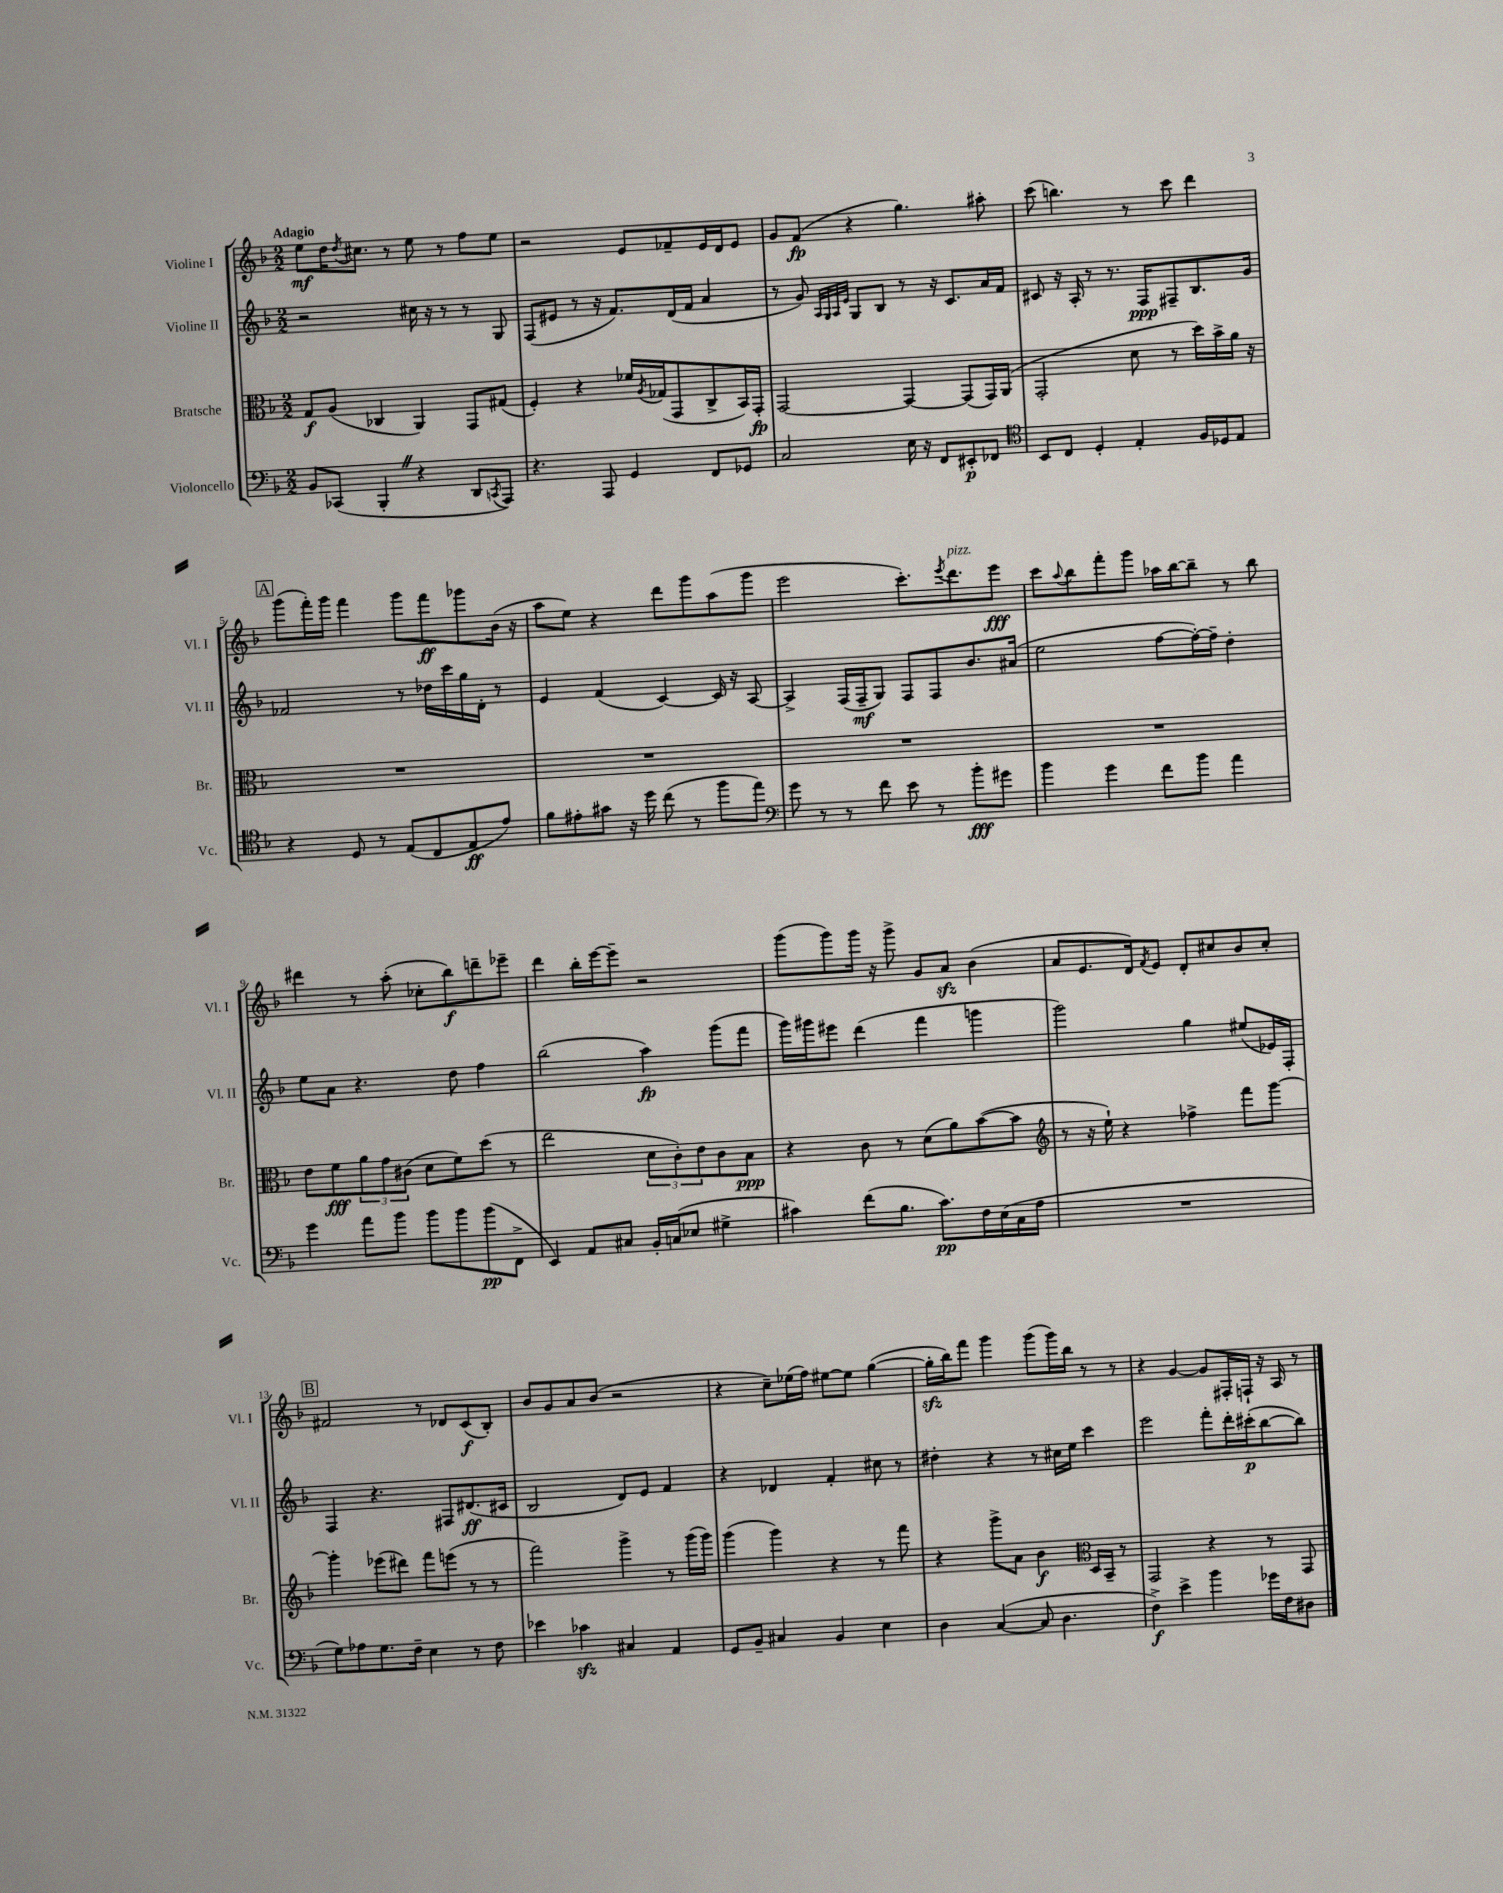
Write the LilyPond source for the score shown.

<<
\new StaffGroup <<
\new Staff = "s0" \with { instrumentName = "Violine I" shortInstrumentName = "Vl. I" } {
    \clef treble \key f \major \numericTimeSignature \time 2/2 \tempo "Adagio"
    e''8\mf d''16 \acciaccatura { d''8 } cis''8. r8 e''8 r8 f''8 e''8 |
    r2 e'8 fes'8-- e'16 d'16 e'8 |
    g'8 f'8\fp( r4 g''4.) ais''8-. |
    c'''8( b''4.) r8 c'''8 d'''4 |
    \mark \markup { \box "A" } g'''8( f'''16-.) g'''16 f'''4 g'''8 f'''8\ff ges'''8 bes'16( r16 |
    a''8 e''8) r4 d'''8 g'''8 a''8( g'''8 |
    e'''2 c'''8.-.) \acciaccatura { e'''8 } d'''8.^\markup { \italic "pizz." } e'''8\fff |
    c'''8 \appoggiatura { a''8 } bes''8 f'''8-. g'''8 aes''16 bes''16~ bes''8-- r8 bes''8 |
    dis'''4 r8 a''8-.( ces''8-. bes''8\f) d'''8-- ees'''8-- |
    d'''4 bes''16-. e'''16~ e'''8-- r2 |
    g'''8( g'''8) g'''16 r16 g'''8-> g'8 a'8\sfz bes'4( |
    a'8 e'8. d'16) \acciaccatura { f'8 } e'8 d'8-. cis''8 bes'8 cis''8-. |
    \mark \markup { \box "B" } fis'2 r8 des'8 c'8\f( bes8-.) |
    bes'8 g'8 a'8 bes'8( r2 |
    r4 c''8--) ees''16( f''16) eis''8~ eis''8 g''4~( |
    g''16-.\sfz bes''16) f'''8 g'''4 g'''8( g'''16) bes''16 r8 r8 |
    r4 g'4~ g'8 fis16-. f16-! r16 a16 r8 \bar "|." |
}
\new Staff = "s1" \with { instrumentName = "Violine II" shortInstrumentName = "Vl. II" } {
    \clef treble \key f \major \numericTimeSignature \time 2/2
    r2 cis''16 r16 r8 r8 g8 |
    f8( eis'8 r8 r16 f'8.) d'16( f'16 a'4 |
    r8 g'8) \grace { a32 g32 a32 e'32 } g8 bes8 r8 r16 c'8. a'16 f'16 |
    cis'8 r16 a16-. r8 r8. f16\ppp fis8-- bes8. g'16 |
    \mark \markup { \box "A" } fes'2 r8 des''16 c'''16 g''16 d'16-. r8 |
    e'4 f'4( c'4~) c'16 r16 a8~ |
    a4-> f16( f16--\mf g8) f8 f8 bes'8. ais'16( |
    e''2 f''8~ f''16~-.) f''16-- d''4-. |
    e''8 a'8 r4. d''8 f''4 |
    bes''2( a''4\fp) g'''8( f'''8 |
    g'''16) gis'''16 eis'''8 d'''4( f'''4 g'''4 |
    g'''2) g''4 eis''8( ees'16) f16-. |
    \mark \markup { \box "B" } f4 r4. fis8 dis'8.\ff( cis'16 |
    bes2 d'8) e'8 f'4 |
    r4 des'4 f'4-. cis''8 r8 |
    dis''4-. r4 r8 cis''16 e''16 c'''4 |
    e'''2 f'''8-. d'''16-. cis'''16-.\p( bes''8~ bes''8) \bar "|." |
}
\new Staff = "s2" \with { instrumentName = "Bratsche" shortInstrumentName = "Br." } {
    \clef alto \key f \major \numericTimeSignature \time 2/2
    g8\f a8( ces4 a,4) g,8 gis8( |
    f4-.) r4 fes'16 \acciaccatura { a8 } ges16( g,8 c8-> bes,16) g,16-.\fp |
    g,2~ g,4~ g,8( g,16) a,16( |
    g,2-. d'8 r8 d''16) bes'16-> a'16 r16 |
    \mark \markup { \box "A" } R1 |
    R1 |
    R1 |
    R1 |
    e'8 f'8\fff \tuplet 3/2 { a'8 g'8 cis'8( } d'8 f'8) d''8( r8 |
    e''2 \tuplet 3/2 { d'8 c'8-.) e'8 } c'8 bes8\ppp |
    r4 c'8 r8 d'8( a'8) bes'8~( bes'8 |
    \clef treble r8 r16 e''16-!) r4 fes''4-> f'''8 g'''8~ |
    \mark \markup { \box "B" } g'''4-. ees'''8( dis'''8) f'''8 e'''8( r8 r8 |
    f'''2) g'''4-> r8 g'''16( g'''16) |
    g'''4( g'''4) r4 r8 f'''8 |
    r4 g'''8-> a'8 bes'4\f \clef alto d16 bes,16-- r8 |
    g,2 r4 r8 g,8 \bar "|." |
}
\new Staff = "s3" \with { instrumentName = "Violoncello" shortInstrumentName = "Vc." } {
    \clef bass \key f \major \numericTimeSignature \time 2/2
    bes,8 ces,8( bes,,4-. \once \override BreathingSign.text = \markup { \musicglyph "scripts.caesura.straight" } \breathe r4 d,8 \acciaccatura { c,8 } a,,8) |
    r4. a,,8 g,4 f,8 ges,8 |
    c2 e16 r16 f,8 eis,8-.\p fes,8 |
    \clef tenor bes,8 c8 d4-. e4-. f16 des16 e8 |
    \mark \markup { \box "A" } r4 d8 r8 e8( c8 e8\ff e'8) |
    f'8 eis'8-. gis'8 r16 d''16 c''8( r8 f''8 e''8) |
    \clef bass g'8 r8 r8 f'8 e'8 r8 bes'8-.\fff gis'8 |
    bes'4 g'4 f'8 bes'8 a'4 |
    g'4 a'8 bes'8 bes'8 bes'8 bes'8\pp( f,8-> |
    e,4) a,8 cis8 bes,16-. c16( ees8 gis4-> |
    cis'4) f'8( bes8. cis'8.\pp) f16 e16( c16 a16 |
    R1 |
    \mark \markup { \box "B" } g8) aes8 g8. f16-- e4 r8 f8 |
    ees'4 ces'4\sfz cis4 a,4 |
    g,8 bes,8-- cis4 bes,4 e4 |
    d4 c4~( c8 d4. |
    f4->\f) e'4-> bes'4 ges'16 f16 dis8 \bar "|." |
}
>>
>>
